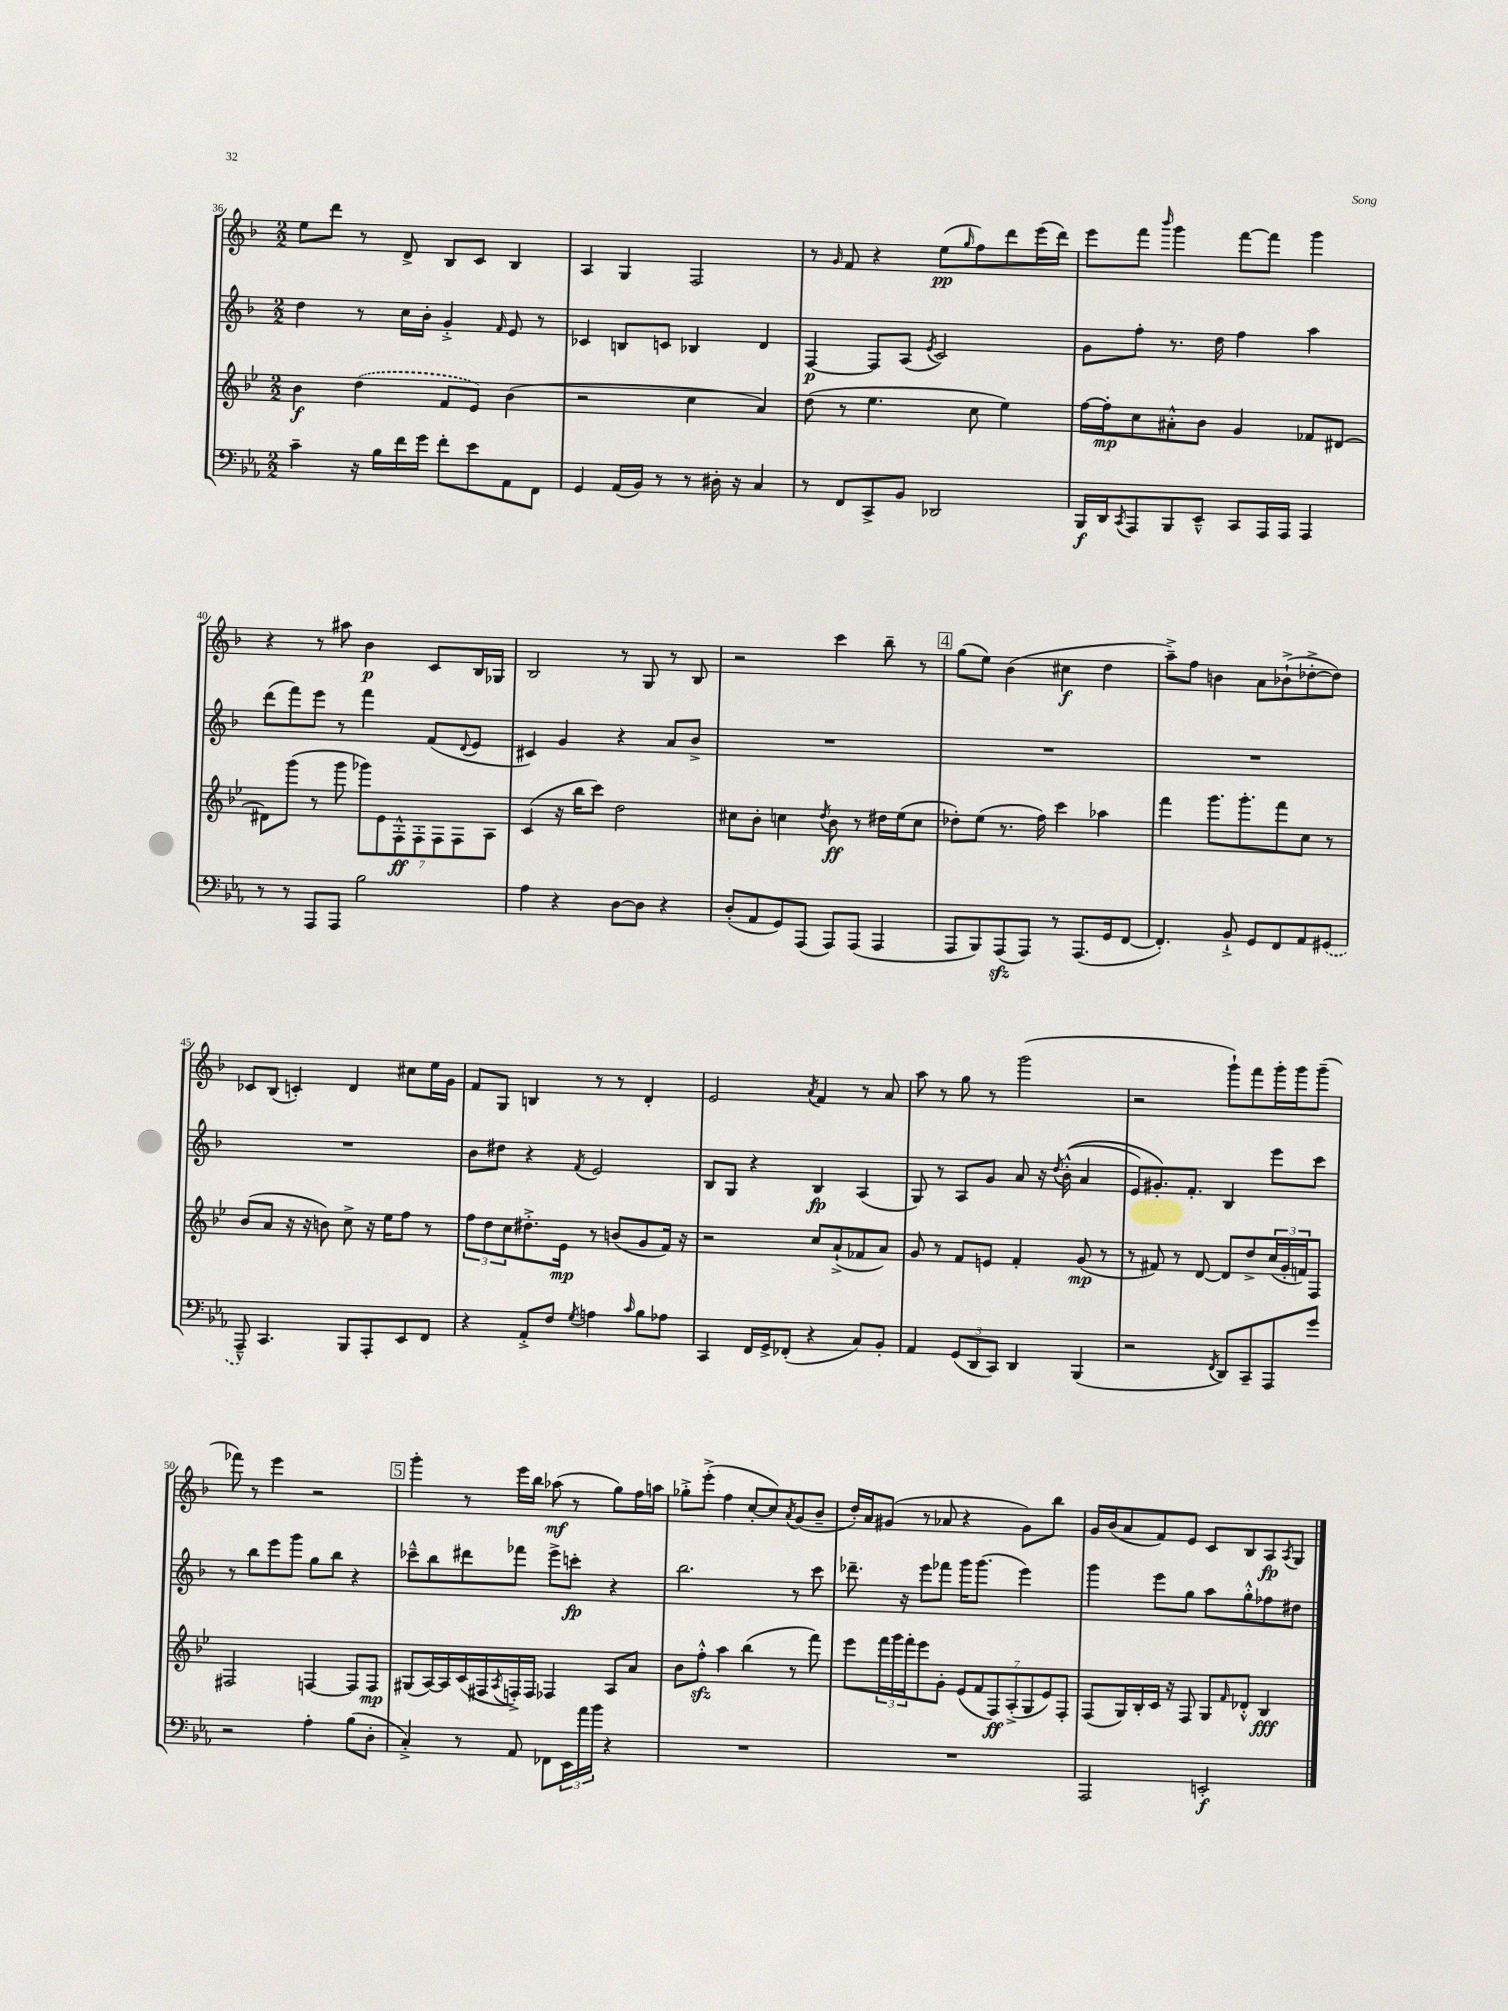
<<
\new StaffGroup <<
\new Staff = "s0" {
    \clef treble \key f \major \numericTimeSignature \time 2/2
    e''8 d'''8 r8 d'8-> bes8 c'8 bes4 |
    a4 g4 f2 |
    r8 \grace { g'16 } f'8 r4 e''8\pp( \grace { g''16 } f''8) d'''8 e'''16( d'''16) |
    e'''8 f'''8 \grace { bes'''16 } g'''4 f'''8~ f'''8 g'''4 |
    r4 r8 ais''8 bes'4\p c'8 bes16 ges16 |
    bes2 r8 g8 r8 bes8 |
    r2 c'''4 bes''8-- r8 |
    \mark \markup { \box "4" } g''8( e''8) bes'4( cis''4\f d''4 |
    a''8--->) f''8 b'4 a'8 bes'8-!->( des''8~-.-> des''8) |
    ces'8 bes8( c'4-.) d'4 cis''8 e''16 g'16 |
    f'8 g8 b4 r8 r8 d'4-. |
    e'2 \acciaccatura { a'8 } f'4 r8 a'8 |
    a''8 r8 g''8 r8 g'''2( |
    r2 g'''8-!) f'''8 g'''16-. g'''16 g'''8--( |
    fes'''8) r8 e'''4 r2 |
    \mark \markup { \box "5" } g'''4-. r8 e'''16 bes''16 aes''8\mf( r8 g''8) f''16 a''16 |
    ges''8-.-> e'''8-.->( f''4 c''8~-. c''8) \acciaccatura { a'8 } g'8( bes'8-- |
    d''16-.) a'16 gis'8( r8 aes'8 r4 gis'8) bes''8 |
    g'16 bes'16( a'8 f'8) e'8 c'8 bes8 a8\fp \acciaccatura { a8 } g8 \bar "|." |
}
\new Staff = "s1" {
    \clef treble \key f \major \numericTimeSignature \time 2/2
    d''4 r8 c''16 bes'16-. g'4-.-> \grace { f'16 } e'8 r8 |
    ces'4 b8 c'8 bes4 d'4 |
    f4~\p f8 a8( \acciaccatura { e'8 } c'2) |
    g'8 f''8-. r8. d''16 f''4 a''4 |
    d'''8( f'''8) e'''8 r8 f'''4 f'8( \appoggiatura { d'8 } e'8 |
    cis'4) g'4 r4 a'8 bes'8-> |
    R1 |
    \mark \markup { \box "4" } R1 |
    R1 |
    R1 |
    bes'8 dis''8 r4 \acciaccatura { f'8 } e'2 |
    bes8 g8 r4 bes4\fp a4( |
    g8) r8 a8 g'8 a'8 r16 \acciaccatura { d''8 } bes'16-.-^(\( a'4 |
    e'8) gis'8.-.\) f'8.-. bes4 e'''8 c'''8 |
    r8 bes''8 e'''8 g'''8 g''8 bes''8 r4 |
    \mark \markup { \box "5" } ces'''8---^ bes''8 dis'''8 fes'''8 e'''8-> c'''8-.\fp r4 |
    bes''2. r8 c'''8 |
    des'''8.-- r16 e'''8 fes'''8 g'''16 g'''8.( e'''4) |
    g'''4 e'''8 g''8 a''8 g''8-.-^ fes''8 dis''8 \bar "|." |
}
\new Staff = "s2" {
    \clef treble \key bes \major \numericTimeSignature \time 2/2
    bes'4\f \once \slurDashed d''4( f'8 ees'8) bes'4( |
    r2 c''4 a'4) |
    d''8( r8 ees''4. c''8 ees''4) |
    f''16~ f''16-.\mp c''8 ais'8-.-^ bes'8 g'4 fes'8 dis'8~ |
    dis'8 g'''8( r8 g'''8 \tuplet 7/4 { ges'''8) ees'8 f8-.-^\ff f8-. f8 f8 a8 } |
    c'4( r16 bes''16 c'''8) d''2 |
    cis''8 bes'8-. c''4 \acciaccatura { d''8 } bes'8\ff r8 dis''16 ees''16( c''8 |
    \mark \markup { \box "4" } des''8-.) ees''8( r8. f''16) c'''4 aes''4 |
    f'''4 g'''8. g'''8.-. f'''8 c''8 r8 |
    bes'8( a'8 r16 r16 b'8) c''8-> r16 ees''16 f''8 r8 |
    \tuplet 3/2 { f''8 d''8 c''8 } dis''8.-.-> ees'16\mp r8 b'8( g'8 f'16) r16 |
    r2 c''8 a'8-!->( fes'8 a'8) |
    g'8 r8 f'8 e'8 f'4-. g'8\mp( r8 |
    r8 fis'8) r8 d'8~ d'8 d''8-> \tuplet 3/2 { c''16( g'16-. f'16) } f8 |
    fis2 f4~ f8 f8\mp |
    \mark \markup { \box "5" } gis8( a16~) a16 c'16( fis16 \acciaccatura { a8 } f16-.->) f16 fes4 a8 a'8 |
    bes'8 f''8-.-^\sfz a''4 bes''4( r8 f'''8) |
    ees'''8 \tuplet 3/2 { f'''16 g'''16 f'''16-. } ees'''8 g'8-. \tuplet 7/4 { ees'8( f'8 f8\ff) a8-.->( g8 ees'8) f8-. } |
    f8( g16) bes16-. c'16 r16 f8 g8 \grace { f'16 } des'8-.-^ bes4\fff \bar "|." |
}
\new Staff = "s3" {
    \clef bass \key ees \major \numericTimeSignature \time 2/2
    c'4-- r16 bes16 f'16 g'16 f'8-. ees'8 aes,8 f,8 |
    g,4 aes,16( bes,16) r8 r8 dis16-. r16 c4 |
    r8 f,8 c,8-> bes,8 des,2 |
    bes,,16\f d,16 \acciaccatura { c,8 } aes,,8 bes,,8 ees,8---^ c,8 aes,,16 aes,,16 aes,,4 |
    r8 r8 aes,,8 aes,,8 bes2 |
    aes4 r4 d8~ d8 r4 |
    d8-.( aes,8 g,8) aes,,8( aes,,8) aes,,8( aes,,4 |
    \mark \markup { \box "4" } aes,,8 bes,,8) aes,,8\sfz( aes,,8) r8 aes,,8.( g,16 f,8~ |
    f,4.-.) bes,8-!-> g,8 f,8 aes,8 \once \slurDashed gis,8( |
    aes,,8---^) c,4. bes,,8 aes,,8-. ees,8 f,8 |
    r4 aes,8-.-> f8 \acciaccatura { g8 } a4 \grace { c'16 } bes8 aes8 |
    c,4 f,16 g,16-> fes,8-.( r4 c8) bes,8-. |
    aes,4 \tuplet 3/2 { g,8( d,8 c,8) } d,4 bes,,4( |
    r2 \acciaccatura { f,8 } d,8) c,8-- aes,,8 g'8 |
    r2 aes4-. bes8( d8-. |
    \mark \markup { \box "5" } c4-.->) r8 aes,8 fes,8 \tuplet 3/2 { ees,16 aes'16 bes'16 } r4 |
    R1 |
    R1 |
    aes,,2 e,2-.\f \bar "|." |
}
>>
>>
\layout { \context { \Score currentBarNumber = #36 } }
